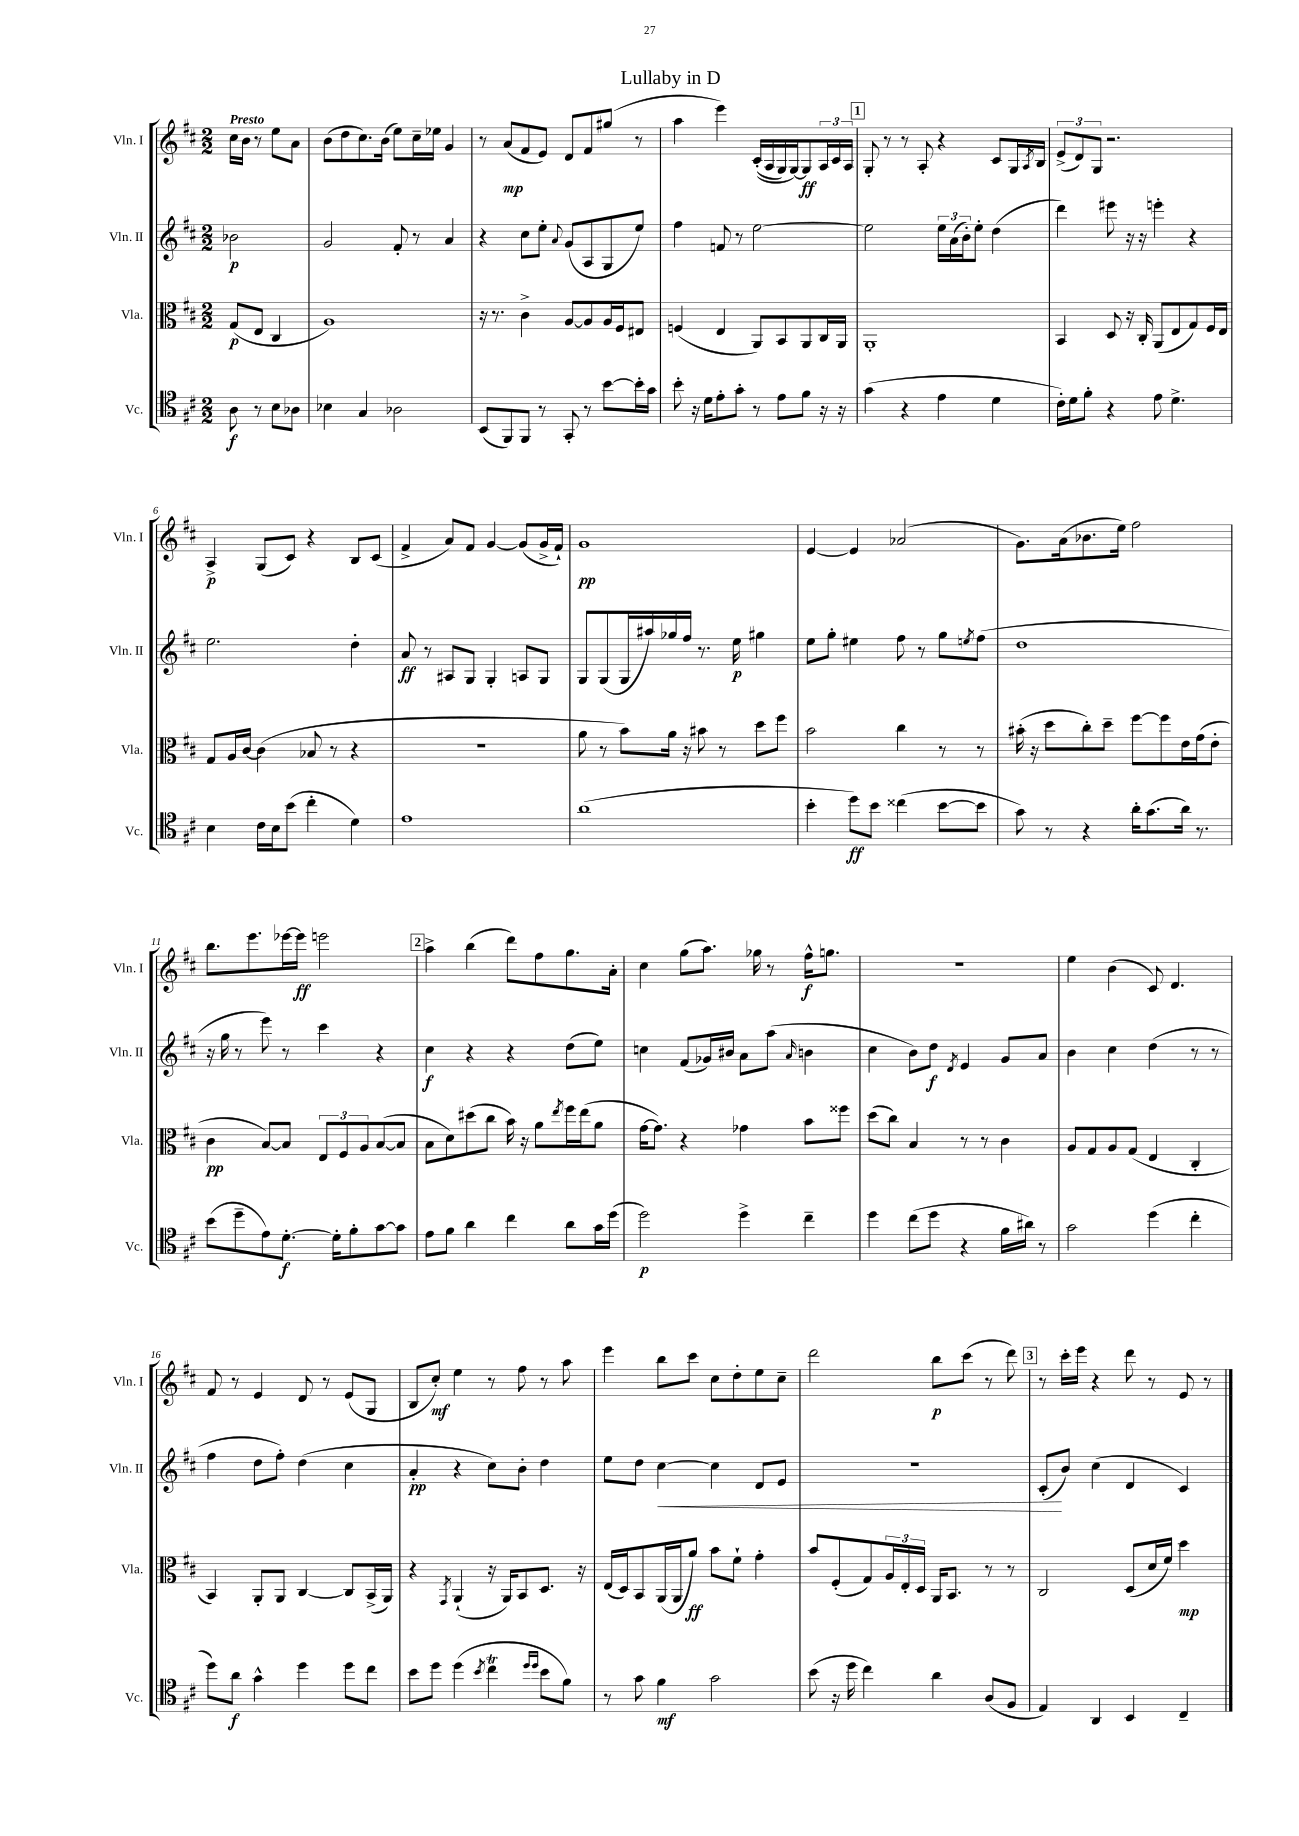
\header { title = "Lullaby in D" }
<<
\new StaffGroup <<
\new Staff = "s0" \with { instrumentName = "Vln. I" shortInstrumentName = "Vln. I" } {
    \clef treble \key d \major \numericTimeSignature \time 2/2 \partial 2 \tempo "Presto"
    cis''16 b'16 r8 e''8 a'8 |
    b'8( d''8 cis''8.) b'16( e''8) cis''16-- ees''16 g'4 |
    r8 a'8\mp( fis'8 e'8) d'8 fis'8 gis''8( r8 |
    a''4 e'''4) cis'16-.(\( a16 g16) g16~\) g8\ff \tuplet 3/2 { a16 cis'16 a16 } |
    \mark \markup { \box "1" } g8-. r8 r8 a8-. r4 cis'8 g16 \acciaccatura { a8 } b16 |
    \tuplet 3/2 { e'8->( d'8) g8 } r2. |
    a4->\p g8( cis'8) r4 b8 cis'8( |
    fis'4-> a'8) fis'8 g'4~ g'8( g'16-> fis'16-!) |
    g'1\pp |
    e'4~ e'4 aes'2( |
    g'8.) a'16( bes'8. e''16) fis''2 |
    b''8. e'''8. ees'''16~ ees'''16\ff e'''2 |
    \mark \markup { \box "2" } a''4-> b''4( d'''8) fis''8 g''8. a'16-. |
    cis''4 g''8( a''8.) ges''16 r8 fis''16-^\f g''8. |
    R1 |
    e''4 b'4( cis'8) d'4. |
    fis'8 r8 e'4 d'8 r8 e'8( g8 |
    b8 cis''8-.\mf) e''4 r8 fis''8 r8 a''8 |
    e'''4 b''8 cis'''8 cis''8 d''8-. e''8 cis''8-- |
    d'''2 b''8\p cis'''8( r8 d'''8) |
    \mark \markup { \box "3" } r8 cis'''16-. e'''16 r4 d'''8 r8 e'8 r8 \bar "|." |
}
\new Staff = "s1" \with { instrumentName = "Vln. II" shortInstrumentName = "Vln. II" } {
    \clef treble \key d \major \numericTimeSignature \time 2/2 \partial 2
    bes'2\p |
    g'2 fis'8-. r8 a'4 |
    r4 cis''8 e''8-. \appoggiatura { a'8 } g'8( a8 g8 e''8) |
    fis''4 f'8 r8 e''2~ |
    \mark \markup { \box "1" } e''2 \tuplet 3/2 { e''16 a'16( b'16-.) } e''8-. d''4( |
    d'''4) eis'''8 r16 r16 e'''4-. r4 |
    e''2. d''4-. |
    a'8\ff r8 ais8 g8 g4-. a8 g8 |
    g8 g8( g16 ais''16) ges''16 fis''16 r8. e''16\p gis''4 |
    e''8 g''8-. eis''4 fis''8 r8 g''8 \acciaccatura { e''8 } fis''8( |
    d''1 |
    r16 g''16 r8 e'''8) r8 cis'''4 r4 |
    \mark \markup { \box "2" } cis''4\f r4 r4 d''8( e''8) |
    c''4 fis'8( ges'16) bis'16 a'8 a''8( \grace { a'16 } b'4 |
    cis''4 b'8) d''8\f \acciaccatura { d'8 } e'4 g'8 a'8 |
    b'4 cis''4 d''4( r8 r8 |
    fis''4 d''8 fis''8-.) d''4( cis''4 |
    a'4-.\pp r4 cis''8) b'8-. d''4 |
    e''8 d''8 cis''4~\< cis''4 d'8 e'8 |
    R1 |
    \mark \markup { \box "3" } cis'8-.\!( b'8) cis''4( d'4 cis'4) \bar "|." |
}
\new Staff = "s2" \with { instrumentName = "Vla." shortInstrumentName = "Vla." } {
    \clef alto \key d \major \numericTimeSignature \time 2/2 \partial 2
    g8\p( e8 cis4 |
    a1) |
    r16 r8. cis'4-> a8~ a8 a16 fis16 eis8 |
    f4( e4 a,8) b,8 a,8 cis16 a,16 |
    \mark \markup { \box "1" } a,1-. |
    b,4 d8 r16 cis16-. a,8( e8 g8) fis16 e16 |
    g8 a16 cis'16~ cis'4( bes8 r8 r4 |
    R1 |
    a'8 r8 b'8) a'16 r16 bis'8 r8 d''8 fis''8 |
    b'2 cis''4 r8 r8 |
    bis'16-.( r16 d''8 cis''8-.) d''8-- fis''8~ fis''8 e'16 g'16( e'8-. |
    cis'4\pp b8~) b8 \tuplet 3/2 { e8 fis8 a8 } b8~( b8 |
    \mark \markup { \box "2" } b8 d'8) dis''8( cis''8 b'16) r16 a'8 \acciaccatura { e''8 } fis''16 e''16( a'8 |
    g'16~ g'8.) r4 ges'4 b'8 fisis''8 |
    d''8( cis''8) b4 r8 r8 cis'4 |
    a8 g8 a8 g8( e4 cis4-. |
    b,4) a,8-. a,8 cis4~ cis8 b,16->( a,16) |
    r4 \acciaccatura { g,8 } a,4-!( r16 a,16) b,8 d8. r16 |
    e16( d16) b,8 a,16( a,16 a'8\ff) b'8 fis'8-! g'4-. |
    b'8 fis8-.( g8) \tuplet 3/2 { a16 e16-. d16 } a,16 b,8. r8 r8 |
    \mark \markup { \box "3" } cis2 d8( d'16 fis'16) d''4\mp \bar "|." |
}
\new Staff = "s3" \with { instrumentName = "Vc." shortInstrumentName = "Vc." } {
    \clef tenor \key d \major \numericTimeSignature \time 2/2 \partial 2
    a8\f r8 b8 aes8 |
    bes4 g4 aes2 |
    b,8( fis,8) fis,8 r8 g,8-. r8 b'8~ b'16-. g'16 |
    b'8-. r16 d'16 e'8-. g'8-. r8 e'8 fis'8 r16 r16 |
    \mark \markup { \box "1" } g'4( r4 e'4 d'4 |
    cis'16-.) d'16 fis'8-. r4 e'8 d'4.-> |
    b4 cis'16 b16 b'8( cis''4-. d'4) |
    e'1 |
    a'1( |
    b'4-. d''8\ff) b'8 cisis''4( b'8~ b'8 |
    g'8) r8 r4 a'16-. g'8.( a'16) r8. |
    b'8( d''8-- e'8) d'8.~-.\f d'16-. fis'8-. g'8~ g'8 |
    \mark \markup { \box "2" } e'8 fis'8 a'4 cis''4 a'8 g'16 d''16( |
    d''2\p) d''4-> cis''4-- |
    d''4 cis''8( d''8 r4 fis'16 ais'16) r8 |
    g'2 d''4( cis''4-. |
    d''8) a'8\f g'4-^ d''4 d''8 cis''8 |
    b'8 d''8 d''4( \acciaccatura { b'8 } cis''4\trill \grace { d''16 d''16 } b'8 fis'8) |
    r8 g'8 fis'4\mf g'2 |
    b'8( r16 d''16 cis''4) a'4 a8( fis8 |
    \mark \markup { \box "3" } e4) a,4 b,4 cis4-- \bar "|." |
}
>>
>>
